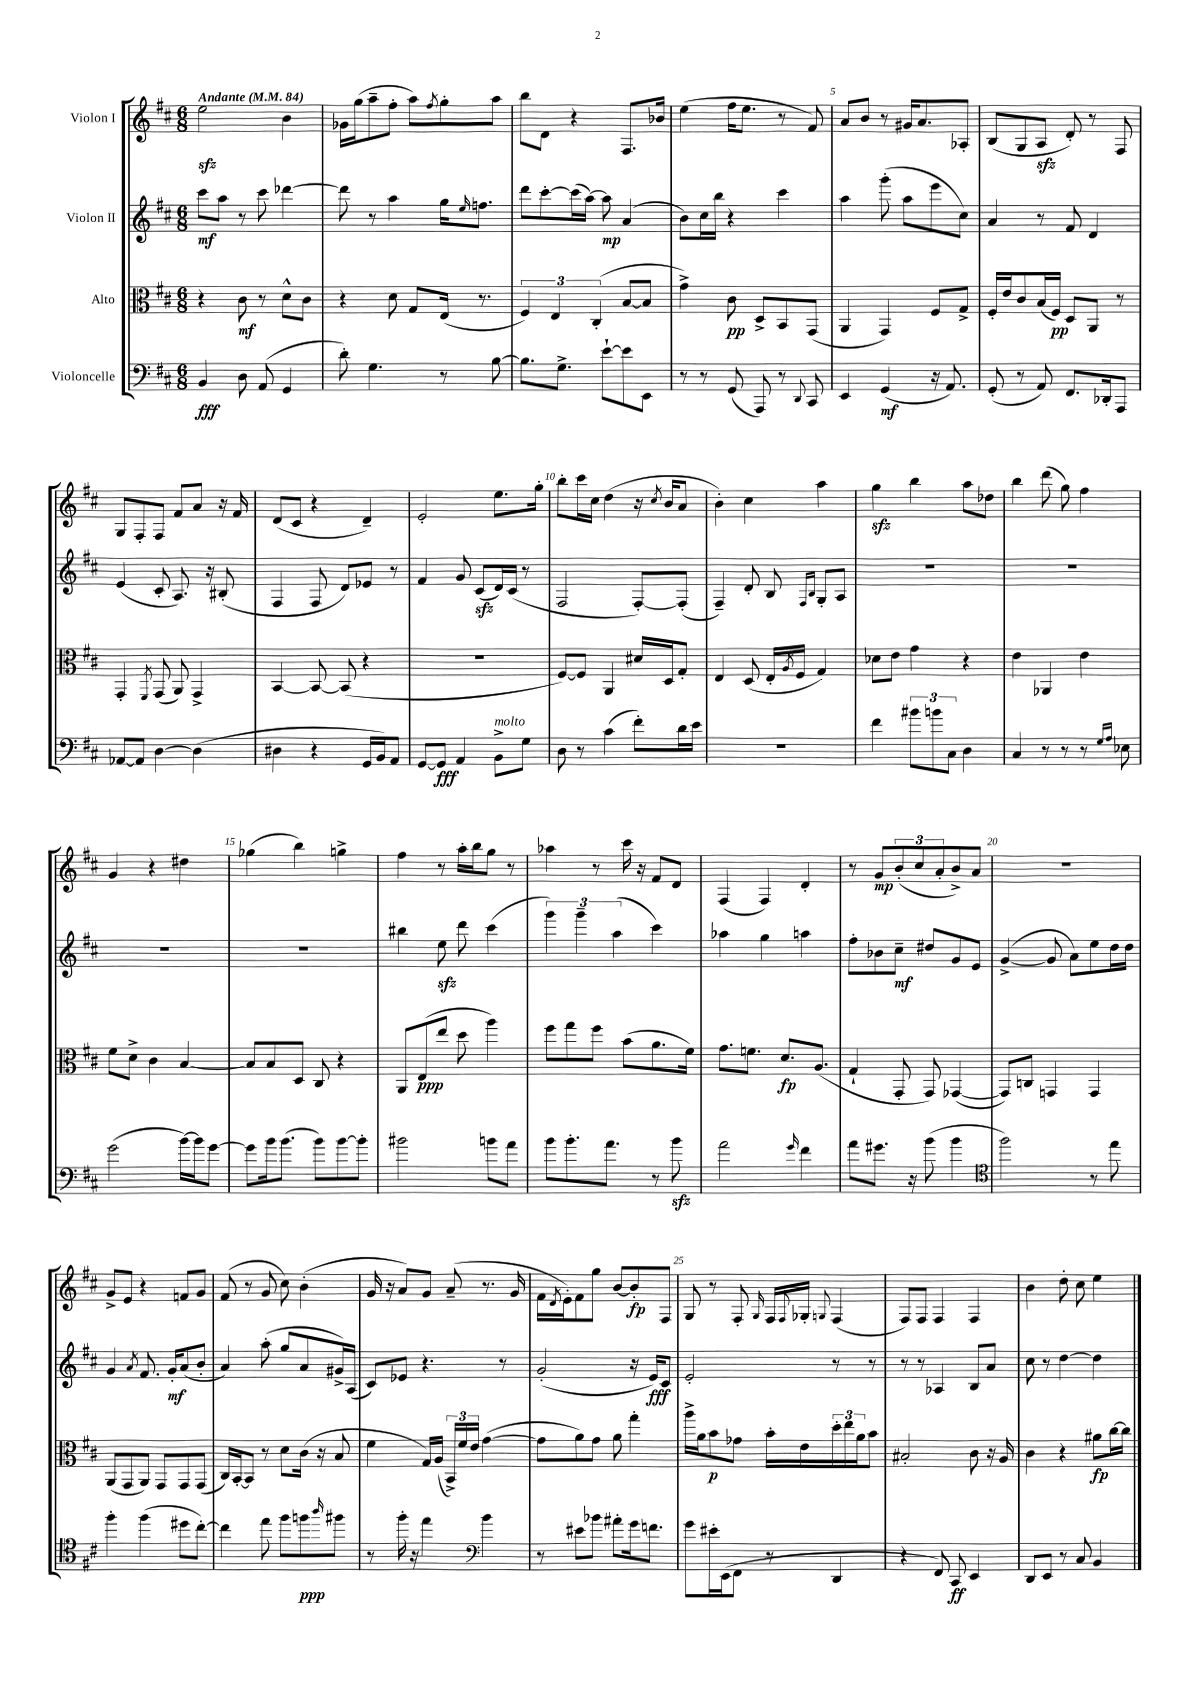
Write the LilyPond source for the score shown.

<<
\new StaffGroup <<
\new Staff = "s0" \with { instrumentName = "Violon I" } {
    \clef treble \key d \major \numericTimeSignature \time 6/8 \tempo "Andante" 4 = 84
    e''2\sfz b'4 |
    ges'16 g''16( a''8-- fis''8-. a''8) \acciaccatura { fis''8 } g''8-. a''8 |
    b''8 d'8 r4 fis8. bes'16 |
    e''4( fis''16 e''8. r8 fis'8) |
    a'8 b'8 r8 gis'16 a'8. aes8-. |
    b8( g8 a8\sfz d'8-.) r8 fis8 |
    g8 fis8-. fis8 fis'8 a'8 r16 fis'16 |
    d'8( cis'8 r4 d'4--) |
    e'2-. e''8. g''16-. |
    b''8-. cis'''16 cis''16 d''4( r16 \acciaccatura { cis''8 } b'16 a'8 |
    b'4-.) cis''4 a''4 |
    g''4\sfz b''4 a''8 des''8 |
    b''4 d'''8( g''8) fis''4 |
    g'4 r4 dis''4 |
    ges''4( b''4) g''4-> |
    fis''4 r8 a''16-. b''16 g''8 r8 |
    aes''4 r8 cis'''16 r16 fis'8 d'8 |
    fis4( fis4) d'4-. |
    r8 g'8\mp \tuplet 3/2 { b'8-.( cis''8 a'8-. } b'8->) a'8 |
    R2. |
    g'8-> e'8 r4 f'8 g'8 |
    fis'8( r8 g'8 cis''8) b'4-.( |
    g'16 r16 a'8) g'8 a'8--( r8. g'16 |
    fis'16 \acciaccatura { d'8 } e'16-.) fis'8 g''8 b'8~ b'8-.\fp fis8 |
    g8 r8 fis8-. \grace { g16 } fis16 \appoggiatura { fis8 } ges16-. \appoggiatura { g8 } fis4( |
    fis8) fis8 fis4 fis4 |
    b'4 d''8-. cis''8 e''4 \bar "|." |
}
\new Staff = "s1" \with { instrumentName = "Violon II" } {
    \clef treble \key d \major \numericTimeSignature \time 6/8
    cis'''8\mf a''8 r8 cis'''8 des'''4~ |
    des'''8 r8 a''4 g''16 \grace { e''16 } f''8. |
    d'''8 cis'''8~-. cis'''16( a''16~) a''8\mp a'4( |
    b'8) cis''16 b''16 r4 cis'''4 |
    a''4 g'''8-.( a''8 e'''8 cis''8) |
    a'4 r8 fis'8 d'4 |
    e'4( cis'8-. a8.) r16 bis8-.( |
    fis4 fis8 d'8) ees'8 r8 |
    fis'4 g'8 cis'8\sfz( d'16) cis'16( r8 |
    fis2 fis8~-.) fis8-.( |
    fis4--) d'8-. b8 \grace { fis16 b16 } g8-. a8 |
    R2. |
    R2. |
    R2. |
    R2. |
    bis''4 e''8\sfz d'''8 cis'''4( |
    \tuplet 3/2 { g'''4) g'''4-- a''4( } cis'''4) |
    aes''4 g''4 a''4 |
    fis''8-. bes'8 cis''8--\mf dis''8 g'8 e'8 |
    g'4~->( g'8 a'8) e''8 d''16 d''16 |
    g'4 \acciaccatura { a'8 } fis'8. g'16-.\mf a'8( b'8-. |
    a'4) a''8-.( g''8 a'8 gis'16->) a16( |
    cis'8) ees'8 r4. r8 |
    g'2-.( r16 e'16\fff) cis'8 |
    e'2-. r8 r8 |
    r8 r8 aes4 b8 a'8 |
    cis''8 r8 d''4~ d''4 \bar "|." |
}
\new Staff = "s2" \with { instrumentName = "Alto" } {
    \clef alto \key d \major \numericTimeSignature \time 6/8
    r4 cis'8\mf r8 d'8-^ cis'8 |
    r4 d'8 g8 e16( r8. |
    \tuplet 3/2 { fis4) e4 cis4-.( } b8~ b8 |
    g'4->) cis'8\pp d8-> b,8 g,8( |
    a,4 g,4) fis8 g8-> |
    fis16-. e'16 cis'8 b16( fis16\pp) d8 a,8 r8 |
    g,4-. \acciaccatura { fis,8 } g,8( a,8) g,4-> |
    b,4~ b,8~ b,8( r4 |
    R2. |
    fis8~) fis8 a,4 dis'16 d16 g8-. |
    e4 d8( e16-. \acciaccatura { a8 } fis16 g4) |
    des'8 e'8 g'4 r4 |
    e'4 aes,4 e'4 |
    fis'8 d'8-> cis'4 b4~ |
    b8 b8 d8 cis8 r4 |
    a,8 e8\ppp( e''8 d''8 a''4) |
    fis''8 g''8 fis''8 b'8( a'8. fis'16) |
    g'8. f'8. d'8.\fp a8.( |
    g4-! g,8-. g,8) ges,4~( |
    ges,8) c8 g,4 g,4 |
    a,8( g,8 a,8) g,8 g,8 g,8( |
    cis16) b,16~-. b,8 r8 d'8 cis'16( r16 b8 |
    fis'4 g16) a16( \tuplet 3/2 { b,16->) fis'16 e'16 } g'4~( |
    g'8 a'8) g'8 a'8 g''4-. |
    a''16-> a'16 b'8\p ges'8 b'16-. e'16 \tuplet 3/2 { d''16-. e''16 a'16 } b'8 |
    bis2-. cis'8 r16 a16 |
    cis'4 r4 ais'8\fp cis''16~ cis''16 \bar "|." |
}
\new Staff = "s3" \with { instrumentName = "Violoncelle" } {
    \clef bass \key d \major \numericTimeSignature \time 6/8
    b,4\fff d8 a,8( g,4 |
    d'8-.) g4. r8 b8~ |
    b8. g8.-> e'8~-! e'8 e,8 |
    r8 r8 g,8( a,,8) r8 \appoggiatura { d,8 } cis,8 |
    e,4 g,4\mf( r16 a,8.) |
    g,8-.( r8 a,8) fis,8. des,16-. a,,8 |
    aes,8~ aes,8 d4~ d4( |
    dis4 r4 g,16 b,16) a,8 |
    g,8~ g,8\fff a,4 b,8->^\markup { \italic "molto" } g8 |
    d8 r8 cis'4( fis'8-.) d'16 e'16 |
    R2. |
    fis'4 \tuplet 3/2 { bis'8 b'8 cis8 } d4 |
    cis4 r8 r8 r8 \grace { g16 a16 } ees8 |
    g'2( b'16~) b'16 g'8~ |
    g'8 b'16 b'8.( b'8) b'8~ b'8-. |
    bis'2 b'8 a'8 |
    b'8 b'8.-. a'8. r8 b'8\sfz |
    a'2 \grace { g'16 } fis'4 |
    a'8 gis'8. r16 b'8( b'4 |
    \clef tenor fis''2) r8 e''8 |
    fis''4-. fis''4( dis''8 cis''8~-.) |
    cis''4 e''8 fis''8 f''8\ppp \grace { a''16 } fis''8 |
    r8 fis''16-. r16 e''4 \clef bass b'4 |
    r8 eis'8 bes'8 ais'8-. g'16 f'8. |
    g'8 eis'16-. e,16( fis,8 r8 d,4 |
    r4 fis,8) cis,8\ff e,4 |
    d,8 e,8 r8 cis8 b,4 \bar "|." |
}
>>
>>
\layout { \context { \Score \override BarNumber.break-visibility = ##(#f #t #t) barNumberVisibility = #(every-nth-bar-number-visible 5) } }
